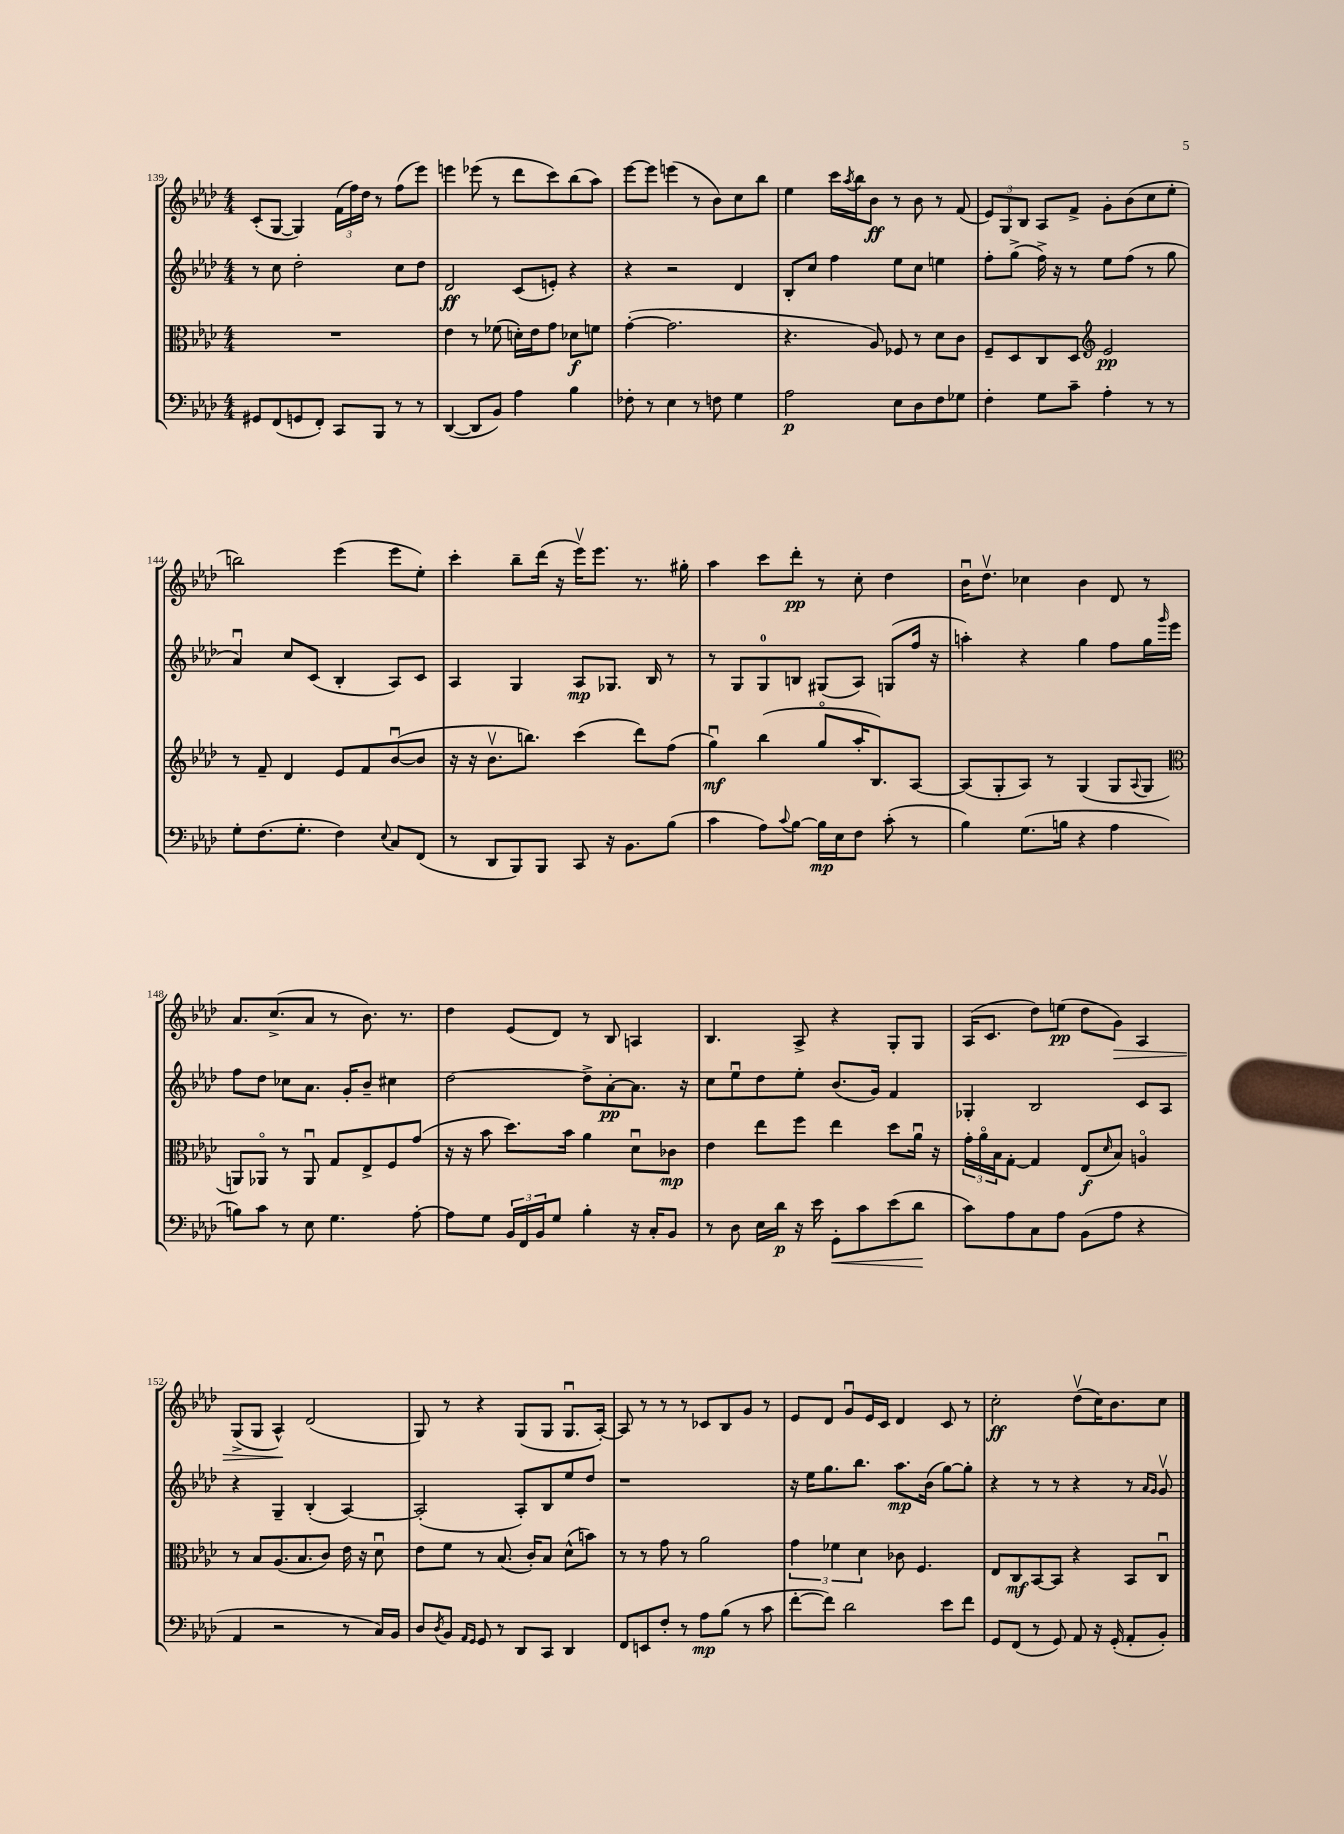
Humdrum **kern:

**kern	**kern	**kern	**kern
*staff4	*staff3	*staff2	*staff1
*clefF4	*clefC3	*clefG2	*clefG2
*k[b-e-a-d-]	*k[b-e-a-d-]	*k[b-e-a-d-]	*k[b-e-a-d-]
*M4/4	*M4/4	*M4/4	*M4/4
8GG#	1r	8r	(8c'
(8FF	.	8cc	[8G
8GG	.	2dd-'	4G])
8FF')	.	.	.
8CC	.	.	(24f
.	.	.	24ff)
.	.	.	24dd-
8BBB-	.	.	8r
8r	.	8cc	(8ff
8r	.	8dd-	8eee-)
=	=	=	=
([4DD-	4e-	2d-	4eee
8DD-]	8r	.	(8eee-
8BB-)	(8f-	.	8r
4A-	16d')	(8c	8ddd-
.	16e-	.	.
.	8g	8e')	8ccc)
4B-	8d-	4r	(8bb-
.	8f	.	8aa-)
=	=	=	=
8F-'	([4g'	4r	[8eee-
8r	.	.	8eee-]
4E-	2.g]	2r	(4eee
8r	.	.	8r
8F	.	.	8b-)
4G	.	4d-	8cc
.	.	.	8bb-
=	=	=	=
2A-	4.r	8B-'	4ee-
.	.	8cc	.
.	.	4ff	16ccc
.	.	.	8qaa-
.	.	.	16bb-
.	8A-)	.	8b-
8E-	8F-	8ee-	8r
8D-	8r	8cc	8b-
8F	8d-	4ee	8r
8G-	8c	.	(8f
=	=	=	=
4F'	8F~	8ff'	12e-)
.	.	.	12G
.	8D-	(8gg^	.
.	.	.	12B-
8G	8C	16ff^)	8A-
.	.	16r	.
8c~	8D-	8r	8f^
*	*clefG2	*	*
4A-'	2e-	8ee-	8g'
.	.	(8ff	(8b-
8r	.	8r	8cc
8r	.	8gg	8ee-'
=	=	=	=
8G'	8r	4a-u)	2bb)
(8.F	8f~	.	.
.	4d-	8cc	.
8.G'	.	.	.
.	.	(8c	.
4F)	8e-	4B-'	(4eee-
.	8f	.	.
8qqE-	.	.	.
8C	([8b-u	8A-)	8eee-
(8FF	8b-]	8c	8ee-')
=	=	=	=
8r	16r	4A-	4ccc'
.	16r	.	.
8DD-	8.b-v	.	.
8BBB-)	.	4G	8bb-~
.	8.bb)	.	.
8BBB-	.	.	(16ddd-
.	.	.	16r
8CC	(4ccc	8A-	16eee-v)
.	.	.	8.eee-
16r	.	8.G-	.
8.BB-	.	.	.
.	8ddd-)	.	8.r
.	.	16B-	.
(8B-	(8ff	8r	.
.	.	.	16gg#'
=	=	=	=
4c	4ggu)	8r	4aa-
.	.	8G	.
8A-)	(4bb-	8G	8ccc
8qqc	.	.	.
[8B-	.	8B	8ddd-'
16B-]	8ggo	(8G#	8r
16E-	.	.	.
8F	16aa-'	8A-)	8cc'
.	8.B-)	.	.
(8c'	.	(8G	4dd-
8r	[8A-	16ff	.
.	.	16r	.
=	=	=	=
4B-)	(8A-]	4aa')	16b-u
.	.	.	8.dd-v
.	8G'	.	.
(8.G	8A-)	4r	4cc-
.	8r	.	.
16B	.	.	.
4r	(4G	4gg	4b-
4A-	8G	8ff	8d-
.	8qqA-	.	.
.	8G	16gg	8r
.	.	16qqggg	.
.	.	16eee-	.
=	=	=	=
*	*clefC3	*	*
8B)	8AA)	8ff	8.a-
8c	8AA-o	8dd-	.
.	.	.	(8.cc^
8r	8r	8cc-	.
8E-	8AA-u	8.a-	8a-
4.G	8G	.	8r
.	.	16g'	.
.	8E-^	8b-~	8.b-)
.	8F	4cc#	.
.	.	.	8.r
[8A-'	(8g	.	.
=	=	=	=
8A-]	16r	[2dd-	4dd-
.	16r	.	.
8G	8b-	.	.
24BB-	8.dd-)	.	(8e-
24FF	.	.	.
24BB-	.	.	.
8G	.	.	8d-)
.	16b-	.	.
4B-'	4a-	8dd-^]	8r
.	.	[8a-'	8B-
16r	8d-u	8.a-]	4A
16C'	.	.	.
8BB-	8c-	.	.
.	.	16r	.
=	=	=	=
8r	4e-	8cc	4.B-
8D-	.	8ee-u	.
16E-	8ee-	8dd-	.
16d-	.	.	.
16r	8ff	8ee-'	8A-^
16e-	.	.	.
8GG'	4ee-	(8.b-	4r
8c	.	.	.
.	.	16g)	.
(8e-	8dd-	4f	8G'
8d-	16a-u	.	8G
.	16r	.	.
=	=	=	=
8c)	24g'	4G-'	(16A-
.	24a-o	.	.
.	.	.	8.c
.	24B-	.	.
8A-	[8G'	.	.
8C	4G]	2B-	8dd-)
8A-	.	.	(8ee
(8BB-	(8E-	.	8dd-
.	16qqd-	.	.
8A-	8B-)	.	8g)
4r	4Ao	8c	4A-
.	.	8A-	.
=	=	=	=
4AA-	8r	4r	(8G^
.	8B-	.	8G
2r	(8.A-	4G~	4A-^^)
.	8.B-	.	.
.	.	(4B-'	(2d-
.	8c)	.	.
8r	16e-	[4A-)	.
.	16r	.	.
16C)	8d-u	.	.
16BB-	.	.	.
=	=	=	=
8D-	8e-	(2A-']	8G)
8qD-	.	.	.
8BB-	8f	.	8r
16qqAA-	.	.	.
16qqGG	.	.	.
8GG	8r	.	4r
8r	(8.B-	.	.
8DD-	.	8A-')	(8G
.	16c')	.	.
8CC	8B-	8B-	8G
4DD-	(8d-^^	8ee-	8.Gu
.	8b)	8dd-	.
.	.	.	[16A-')
=	=	=	=
8FF	8r	1r	8A-]
8EE	8r	.	8r
8F'	8g	.	8r
8r	8r	.	8r
8A-	2a-	.	8c-
(8B-	.	.	8B-
8r	.	.	8g
8c	.	.	8r
=	=	=	=
[8f'	6g	16r	8e-
.	.	16ee-	.
8f])	.	8.gg	8d-
.	6f-	.	.
2d-	.	.	8gu
.	.	8.bb-	.
.	6d-	.	.
.	.	.	16e-
.	.	.	16c
.	8c-	8.aa-	4d-
.	4.F	.	.
.	.	(16b-	.
8e-	.	[8gg)	8c
8f	.	8gg']	8r
=	=	=	=
8GG	8E-	4r	2cc'
(8FF	8C	.	.
8r	[8BB-	8r	.
8GG)	8BB-]	8r	.
8AA-	4r	4r	(8dd-v
16r	.	.	16cc)
(16GG'	.	.	8.b-
8AA-'	8BB-	8r	.
.	.	16qqa-	.
.	.	16qqg	.
8BB-')	8Cu	8gv	8cc
==	==	==	==
*-	*-	*-	*-
